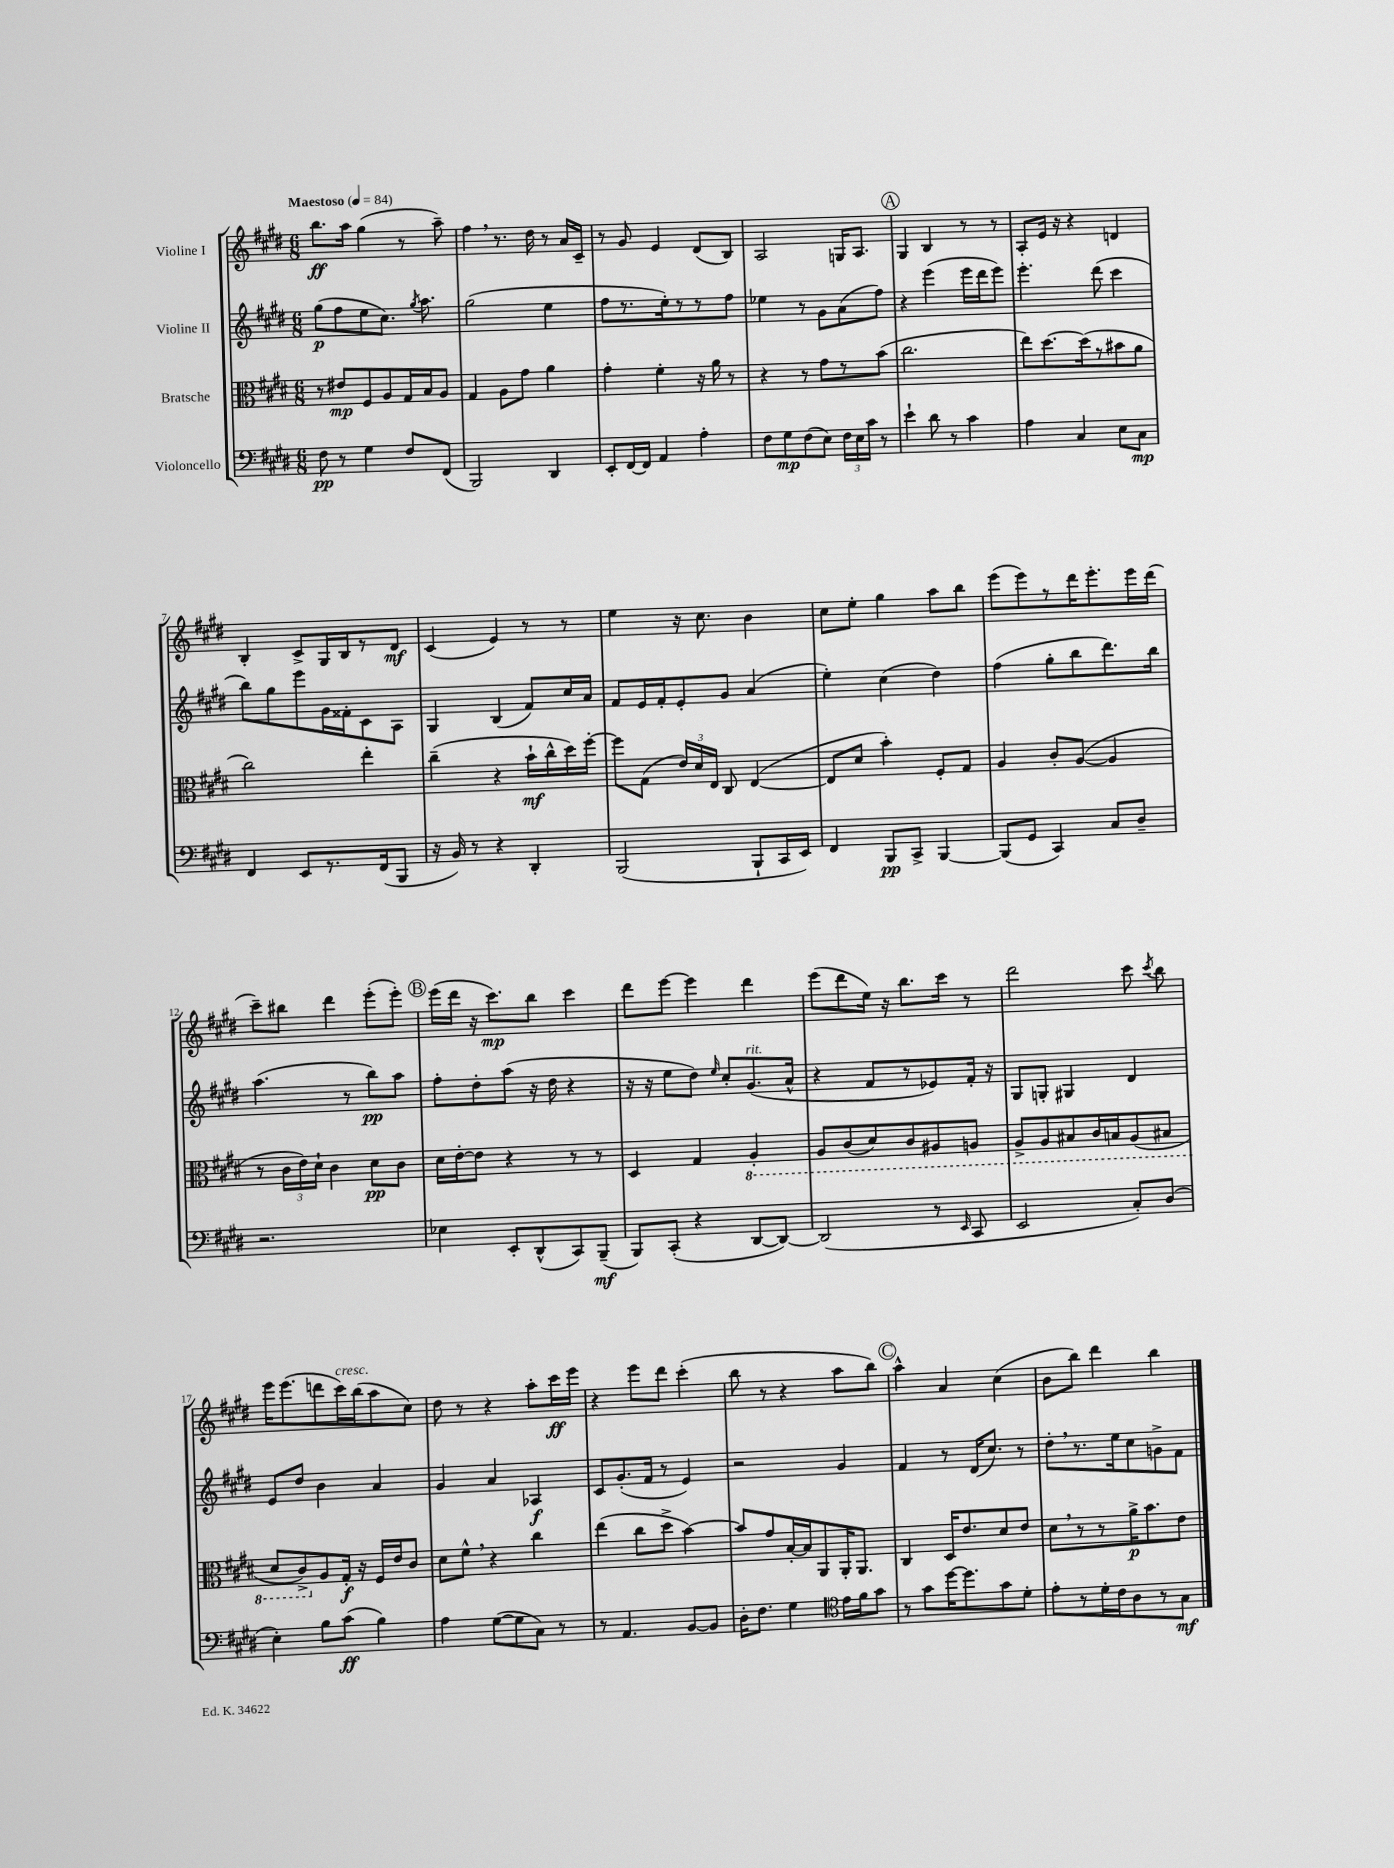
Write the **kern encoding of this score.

**kern	**kern	**kern	**kern
*staff4	*staff3	*staff2	*staff1
*clefF4	*clefC3	*clefG2	*clefG2
*k[f#c#g#d#]	*k[f#c#g#d#]	*k[f#c#g#d#]	*k[f#c#g#d#]
*M6/8	*M6/8	*M6/8	*M6/8
*MM84	*MM84	*MM84	*MM84
8F#	8r	(8gg#	8.bb
8r	8e#	8ff#	.
.	.	.	16aa
4G#	8F#	8ee	(4gg#
.	8A	8.cc#)	.
8F#	16G#	.	8r
.	.	8qgg#	.
.	16B	8.aa	.
(8FF#	8A	.	8aa~)
=	=	=	=
2BBB)	4G#	(2gg#	4ff#
.	8A	.	8.r
.	8g#	.	.
.	.	.	16dd#
4DD#	4a	4ee	8r
.	.	.	16a
.	.	.	16c#~
=	=	=	=
8EE'	4g#'	8ff#	8r
[16FF#	.	8.r	8g#
16FF#]	.	.	.
4AA	4f#'	.	4e
.	.	16ee')	.
.	.	8r	.
4A'	16r	8r	(8d#
.	16a	.	.
.	8r	8ff#	8B)
=	=	=	=
8F#	4r	4ee-	2A
8G#	.	.	.
(8F#	8r	8r	.
8E)	8g#	8g#	.
24F#	8r	(8a	16G
24E	.	.	.
.	.	.	8.A
24c#	.	.	.
8r	(8b	8ff#)	.
=	=	=	=
4e`	2.cc#	4r	4G#
8d#	.	(4eee	4B
8r	.	.	.
4c#	.	16eee	8r
.	.	16ddd#	.
.	.	8eee)	8r
=	=	=	=
4A	8ee)	4.eee'	8A'
.	[8.dd#	.	16e
.	.	.	16r
4C#	.	.	4r
.	(16dd#]	.	.
.	8r	(8ddd#	.
8E	8b#	4ccc#	4d
8C#	8a	.	.
=	=	=	=
4FF#	2cc#)	8bb)	4B'
.	.	8gg#	.
8EE	.	8eee	8c#^
8.r	.	16g#	16G#
.	.	16f##'	16B
.	4ee'	8c#	8r
(16FF#	.	.	.
8BBB	.	8A	8d#
=	=	=	=
16r	(4cc#~	4G#	(4c#
16BB)	.	.	.
8r	.	.	.
4r	4r	(4B	4e)
4DD#'	16b`	8f#)	8r
.	16cc#^^	.	.
.	16dd#)	16cc#	8r
.	[16ff#'	16a	.
=	=	=	=
(2BBB	8ff#]	8f#	4ee
.	(8G#	16e	.
.	.	16f#'	.
.	24e)	8e'	16r
.	24d#	.	.
.	.	.	8.cc#
.	24E	.	.
.	8C#	8g#	.
8BBB`	([4E	(4a	4b
16CC#	.	.	.
16EE)	.	.	.
=	=	=	=
4FF#	8E]	4ee')	8cc#
.	8d#	.	8ee'
8BBB	4b')	(4cc#	4gg#
8CC#^	.	.	.
[4BBB	8F#'	4dd#)	8aa
.	8G#	.	8bb
=	=	=	=
(8BBB]	4A	(4ff#	(8eee
8GG#	.	.	8eee)
4CC#)	8c#'	8gg#'	8r
.	([8A	8bb	16ddd#
.	.	.	8.eee'
8C#	4A]	8.ddd#)	.
8D#~	.	.	16eee
.	.	16bb	(16ddd#
=	=	=	=
2.r	8r	(4.aa	8ccc#~)
.	24c#	.	8bb#
.	24e)	.	.
.	24d#`	.	.
.	4c#	.	4ddd#
.	.	8r	.
.	8d#	8bb)	(8eee'
.	8c#	8aa	8eee')
=	=	=	=
4E-	16d#	8ff#'	(16eee
.	[16e'	.	16ddd#
.	8e]	8dd#'	16r
.	.	.	8.ccc#)
8EE'	4r	(8aa	.
(8DD#^^	.	16r	8bb
.	.	16dd#	.
8CC#)	8r	4r	4ccc#
(8BBB~	8r	.	.
=	=	=	=
8BBB)	4D#	16r	8ddd#
.	.	16r	.
(8CC#'	.	8ee	[8eee
4r	4G#	8dd#)	4eee]
.	.	16qqee	.
.	.	8cc#'	.
[8DD#	4AA'	(8.g#	4ddd#
8DD#_)	.	.	.
.	.	16a^^	.
=	=	=	=
(2DD#]	8AA	4r	(8eee
.	(8C#	.	8ddd#
.	8D#)	8f#	16ee)
.	.	.	16r
.	8C#	8r	8.bb
8r	8AA#	8e-)	.
.	.	.	16ccc#
16qqEE	.	.	.
8CC#	8AA	16f#'	8r
.	.	16r	.
=	=	=	=
2EE	8AA^	8G#	2ddd#
.	8AA	8G'	.
.	8BB#	4G#	.
.	16C#	.	.
.	16BB	.	.
8C#')	(8AA	4d#	8ccc#
.	.	.	8qccc#
(8D#	8BB#	.	8bb
=	=	=	=
4E')	8D#	8e	16eee
.	.	.	(8.eee
.	8C#^)	8dd#	.
8B	8A	4b	8ddd
(8c#	16G#'	.	16ccc#)
.	16r	.	(16bb
4B)	16F#	4a	8aa
.	16e	.	.
.	8c#	.	8cc#)
=	=	=	=
4A	8d#	4g#	8dd#
.	8f#^^	.	8r
([8G#	4r	4a	4r
8G#]	.	.	.
8C#)	4cc#	4A-	8aa'
8r	.	.	16ccc#
.	.	.	16eee
=	=	=	=
8r	(4ee	8c#	4r
4.AA	.	(8.g#'	.
.	8cc#	.	8eee
.	.	16f#	.
.	8dd#^	8r	8ddd#
[8BB	[4b)	4e)	(4ccc#'
8BB]	.	.	.
=	=	=	=
16D#'	8b]	2r	8bb
8.F#	.	.	.
.	8g#	.	8r
4G#	[16B'	.	4r
.	16B]	.	.
.	8AA	.	.
*clefC4	*	*	*
16e	16AA'	4g#	8aa
16f#	8.AA	.	.
8g#	.	.	8bb)
=	=	=	=
8r	4C#	4f#	4aa^^
8g#	.	.	.
[16dd#	16D#	8r	4a
8.dd#]	8.e	.	.
.	.	(16d#	.
.	.	8.cc#)	.
8g#	8d#	.	(4cc#
8d#'	8e	8r	.
=	=	=	=
8e'	8d#	8dd#'	8b
8r	8r	8.r	8bb)
16d#'	8r	.	4ddd#
16c#	.	16ee	.
8A	16a^	8cc#	.
.	8.b	.	.
8r	.	8g^	4bb
8G#	8e	8f#	.
==	==	==	==
*-	*-	*-	*-
